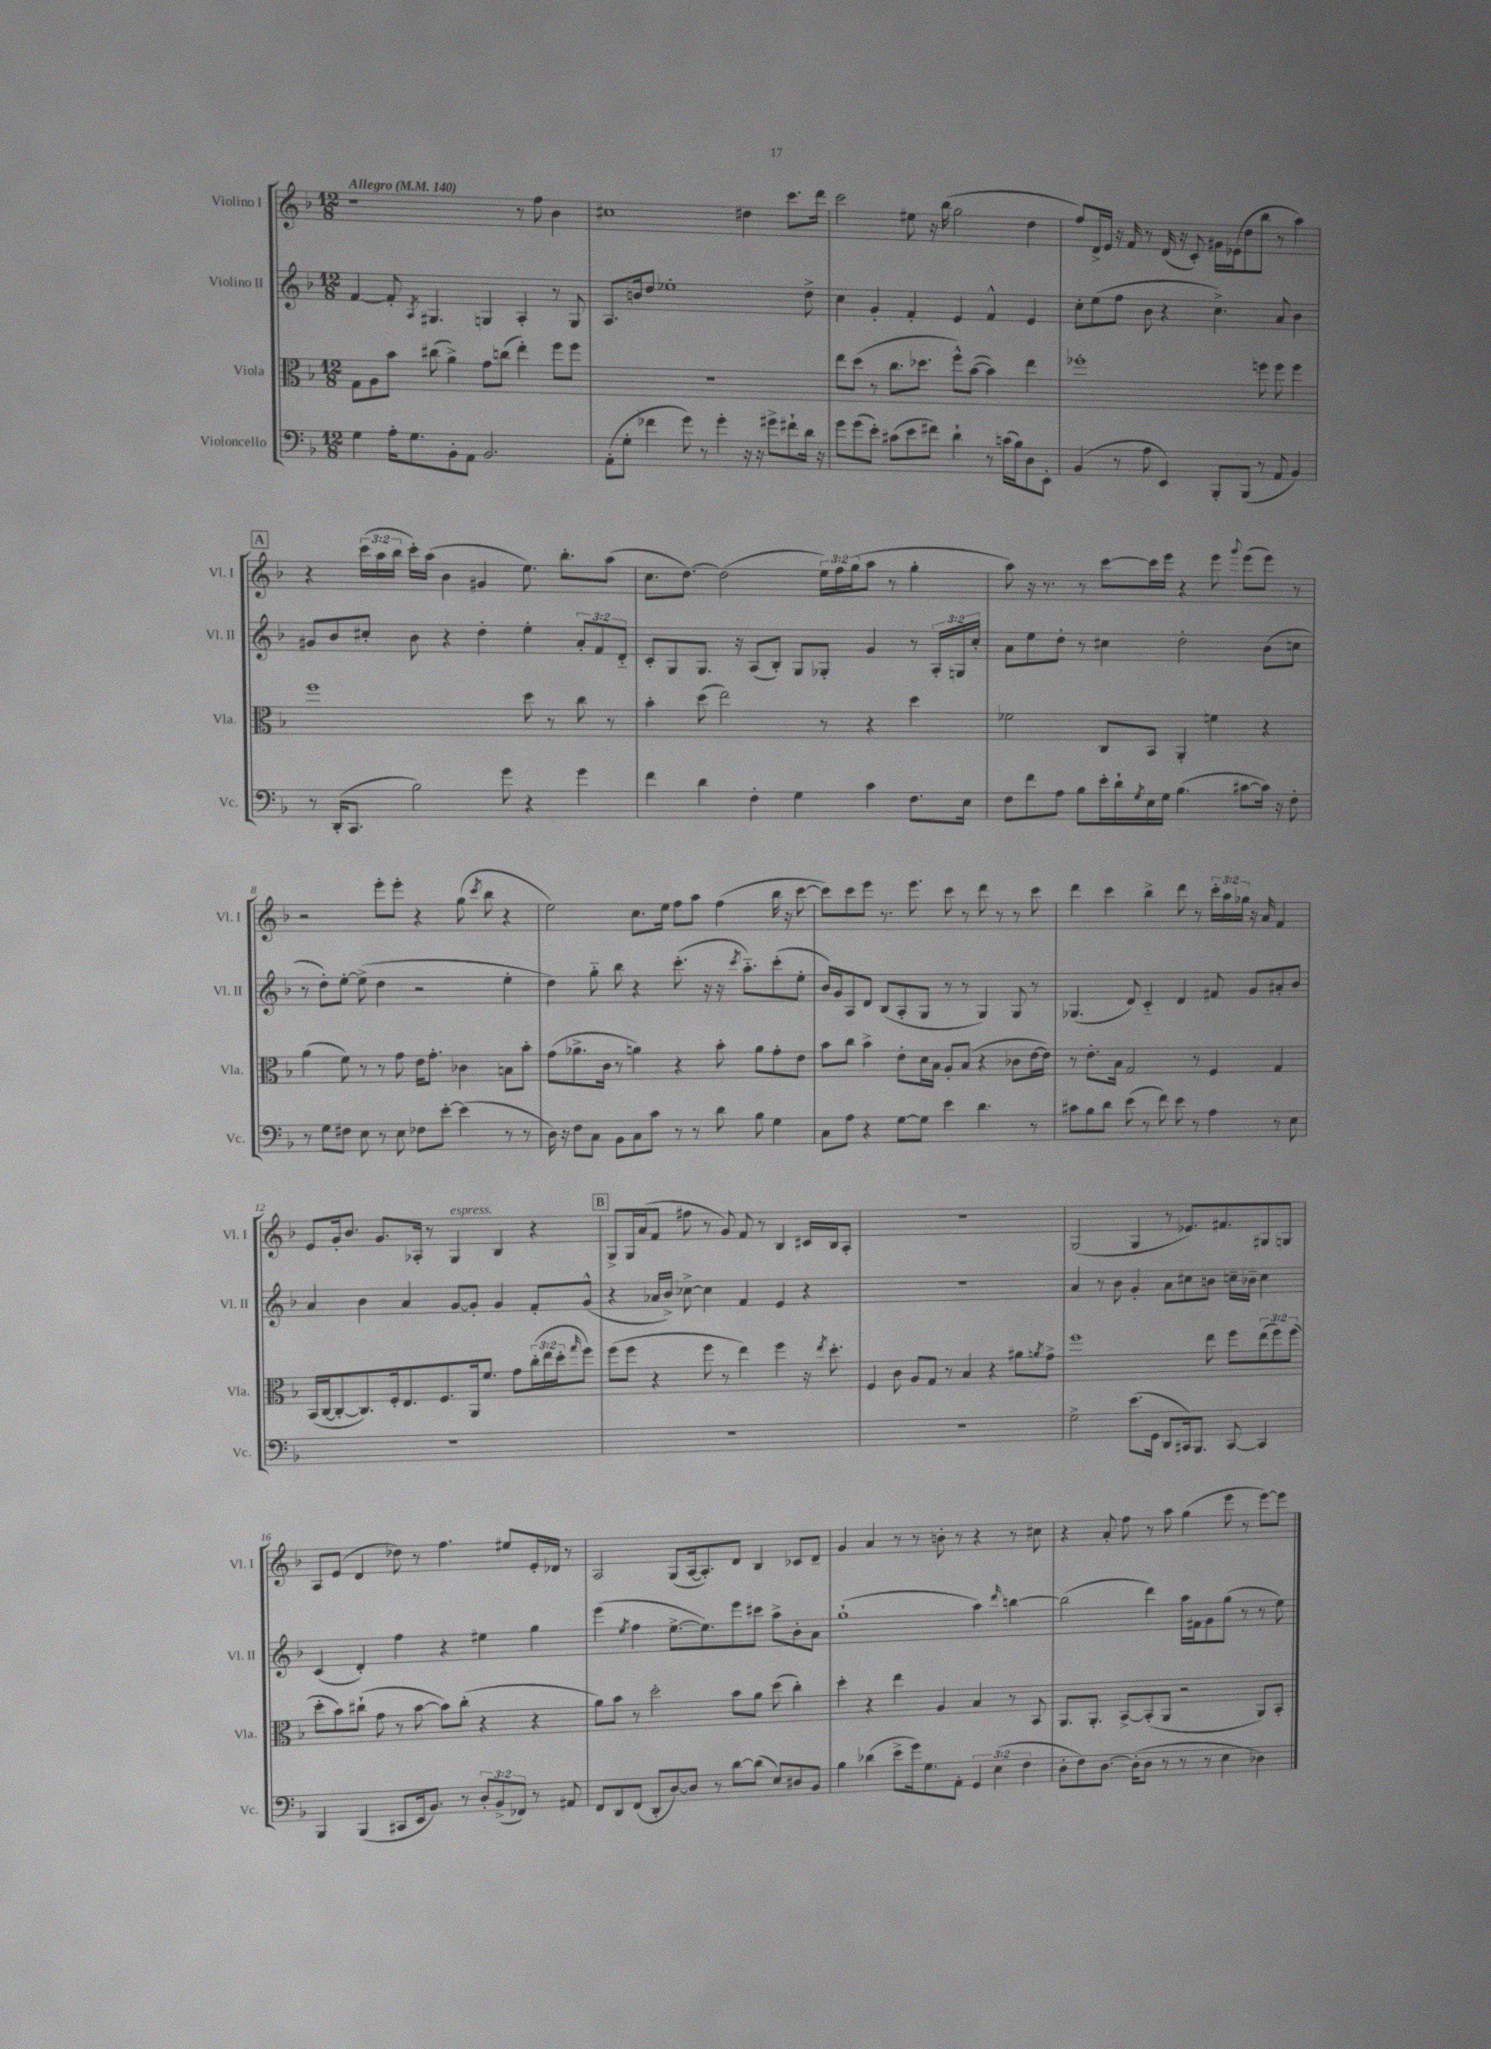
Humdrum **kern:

**kern	**kern	**kern	**kern
*part4	*part3	*part2	*part1
*staff4	*staff3	*staff2	*staff1
*I"Violoncello	*I"Viola	*I"Violino II	*I"Violino I
*I'Vc.	*I'Vla.	*I'Vl. II	*I'Vl. I
*clefF4	*clefC3	*clefG2	*clefG2
*k[b-]	*k[b-]	*k[b-]	*k[b-]
*M12/8	*M12/8	*M12/8	*M12/8
*MM140	*MM140	*MM140	*MM140
=1	=1	=1	=1
!	!	!	!LO:TX:a:B:t=Allegro
4G\	8G\L	[4f/	1r
.	8A\	.	.
16A'\KL	8b-\J	8f'/]	.
8.G\	.	.	.
.	.	8qA/	.
.	(8cc#X\	4.G#X/	.
8BB-'\	4a^\)	.	.
8AA\J	.	.	.
2.BB-/	8g\L	4Gn/	.
.	(8ccn\J	.	.
.	4ee'\)	4A'/	8r
.	.	.	8ff\
.	8ff\L	8r	4b-\
.	8ff\J	8G/	.
=2	=2	=2	=2
(8AA'\L	1.r	8.A/L	1cc#X
8G'\J	.	.	.
.	.	16bn/k	.
4f-X\	.	8dd/J	.
.	.	1ee-X'	.
8g\)	.	.	.
8r	.	.	.
4g'\	.	.	.
16r	.	.	4dd#X\
16r	.	.	.
8g#X^\L	.	.	.
8f#X`\	.	.	8.ccc\L
16d\Jk	.	8dd^\	.
16r	.	.	16ddd\Jk
=3	=3	=3	=3
8g\L	8ee\L	4cc\	2ccc\
(8g\	(8dd\J	.	.
8e'\J)	8r	4g'/	.
(8c#X\L	8.cc\L	.	.
8e\	.	4f'/	8ee#X\
.	8.dd-X\J	.	.
8f#X\J)	.	.	16r
.	.	.	(16bb-\
4d`\	8ff^^\L)	4e/	2gg\
.	([8b-\J	.	.
8r	4b-\])	4f^^/	.
(16cn\LL	.	.	.
16B-\J)	.	.	.
8D\	4ee\	4e/	4dd\
8EE'\J	.	.	.
=4	=4	=4	=4
(4BB-/	1ff-X'	8cc'\L	8ff/L)
.	.	(8ee\	16d^/L
.	.	.	16e/JJ
8r	.	8ff\J	16r
.	.	.	16f/
8A\	.	8b-\	8r
4EE/)	.	4r	(16d/
.	.	.	16r
.	.	.	8c'/)
8BBB-'/L	.	4.cc^\)	16g#X\LL
.	.	.	(16e-X\J
(8BBB-/J	.	.	8dd\
8r	8ffn\	.	8bb-\J
8AA/	8ff\	8a/	8r
4BB-/)	4ff\	4b-\	4aa\)
!!LO:LB:g=z
!!LO:REH:place=s1:t=A
=5	=5	=5	=5
8r	1ff	8g#X/L	4r
(16DD'/KL	.	8b-/	.
8.CC/J	.	.	.
.	.	8cc#X'/J	(24ccc\LL
.	.	.	24aa\
.	.	.	24bb-\JJ
2B-\)	.	8b-\	16ccc'\LL)
.	.	.	(16aa\JJ
.	.	4r	4b-\
.	.	4dd'\	4g#X/
8g\	.	.	.
4r	8dd\	4ee'\	8.ee\)
.	8r	.	.
.	.	.	8.bb-'\L
4g\	8cc\	12a'/L	.
.	.	12f/	.
.	8r	.	(8aa\J
.	.	12d/J	.
=6	=6	=6	=6
4f\	4b-'\	8c'/L	8.cc\L
.	.	8G/	.
.	.	.	[8.dd\J)
4d\	(8dd\	8.G/J	.
.	2ee\)	.	(2dd\]
.	.	16r	.
4F'\	.	(8A/L	.
.	.	8B-'/J)	.
4G\	.	8G/L	.
.	8r	8G-X'/J	24ee\LL)
.	.	.	24ff\
.	.	.	(24gg\J
4c\	4r	4g/	8aa\J
.	.	.	8r
8.F\L	4dd\	8r	4gg'\
.	.	24A'/LL	.
.	.	24Gn/	.
16E\Jk	.	.	.
.	.	24cc'/JJ	.
=7	=7	=7	=7
8F\L	2f-X\	8a\L	8aa\)
8f\	.	8ee\	16r
.	.	.	8.r
8A\J	.	8dd'\J	.
8B-\L	.	8r	8r
16e'\L	8C/L	4cc#X\	[8ccc\L
16d`\	.	.	.
8qG/	.	.	.
16E\	8BB-/J	.	16ccc\L]
16G\JJ	.	.	16eee\JJ
(4.B-\	4AA'/	2dd'\	4r
.	4fn\	.	8eee\
.	.	.	8qqggg/
[8c#X\L	.	.	(8eee\L
16c#\Jk])	4r	(8b-\L	8eee\J)
16r	.	.	.
8F'\	.	8ccn\J	8r
!!LO:LB:g=z
=8	=8	=8	=8
8r	(4a\	8r	2r
8G\L	.	8dd'\L)	.
8F#X\J	8f\)	[8ee'\J	.
8E\	8r	(8ee^\]	.
8r	8r	4dd\	8eee'\L
8E\	8g\	.	8eee'\J
8F-X\L	16e\KL	2r	4r
.	8.g'\J	.	.
[8e'\J	.	.	.
(4e\]	4c-X\	.	(8gg\
.	.	.	8qccc/
.	.	.	8bb-\
8r	8Bn\L	4ee'\	4r
8r	8b-'\J	.	.
=9	=9	=9	=9
16D\)	(8g\L	4dd\)	2ee\)
16r	.	.	.
8F\L	8.a-X^\	.	.
8C\J	.	8gg\	.
.	16c\Jk	.	.
8BB-\L	8r	8bb-\	.
8C\	4an\)	4r	8.cc\L
8c\J	.	.	.
.	.	.	16ee\Jk
8r	4r	(8.ccc'\	8ff\L
8r	.	.	8aa\J
.	.	16r	.
8d\	8b-'\	16r	(4ff\
.	.	8qccc/	.
.	.	8.aa\L)	.
8B-\	8a\L	.	.
4G\	8g'\	(8ccc'\	16bb-\
.	.	.	16r
.	8e\J	8ee'\J	[8ccc\
=10	=10	=10	=10
8C\L	8b-\L	16b-/LL)	8ccc\L])
.	.	16g/J	.
8A\J	8cc\J	8A/	8ccc\
4r	4b-^\	8d/J	8eee\J
.	.	(8B-/L	8.r
[8G\L	8e'\L	8A'/	.
.	.	.	8.eee\
8G\J]	16d\L	8G/J	.
.	16B-\JJ	.	.
4e\	8A'/L	8r	8ccc\
.	(8B-/J	8r	8r
4.d\	4r	4G/)	8ddd\
.	.	.	8r
.	8c-X\L	8G/	8r
8r	[16e\L	8r	8ccc\
.	16e\JJ])	.	.
=11	=11	=11	=11
8c#X\L	8r	(4.G-X/	4ddd\
8B-\	8.e'\L	.	.
8d\J	.	.	4ccc\
.	16B-\Jk	.	.
(8e\	2G/	8d/)	.
8r	.	4c/	4bb-^\
8f\)	.	.	.
8e\	.	4d/	8ddd\
8r	8r	.	8r
4A\	4F/	8f#X/	24ccc'\LL
.	.	.	24aa\
.	.	.	24gg-X\JJ
.	.	8g/L	16r
.	.	.	16a/
8r	4G/	8a#X'/	4f/
8E\	.	8b-/J	.
!!LO:LB:g=z
=12	=12	=12	=12
1.r	(16BB-/LL	4a/	8e/L
.	[16C/J	.	.
.	8C'/_	.	16g'/k
.	.	.	8.b-/J
.	8.C/])	4b-\	.
.	.	.	8.g/L
.	16F'/k	.	.
.	8.E/	4a/	.
.	.	.	16A-X'/Jk
.	.	.	8r
.	8.F/	.	.
!	!	!	!LO:TX:a:i:t=espress.
.	.	[8g/L	4G/
.	16AA/k	8g'/J]	.
.	8.f/J	.	.
.	.	4g/	4B-/
.	8g\L	.	.
.	(24cc'\L	8f'/L	4r
.	24ee\	.	.
.	24dd'\J	.	.
.	16qqgg/	.	.
.	8ff\J)	(8g^^/J	.
!!LO:REH:place=s1:t=B
=13	=13	=13	=13
1.r	(8ff\L	4r	8G^/L
.	8ff\J	.	16G/L
.	.	.	(16a/J
.	4r	16a-X/LL	8f/J
.	.	16b-^/JJ)	.
.	.	[8cc-X^\	8ff#X\
.	8ff\	4cc-\]	8r
.	8r	.	8g/)
.	4ee\)	4f/	8f/
.	.	.	8r
.	4ff\	4e/	4B-/
.	16r	4r	16c#X/LL
.	8qee/	.	.
.	8.dd'\	.	16B-/J
.	.	.	8A'/J
=14	=14	=14	=14
1.r	4F/	1.r	1.r
.	8c\	.	.
.	8A/L	.	.
.	8G/J	.	.
.	8r	.	.
.	4B-/	.	.
.	4r	.	.
.	8a#X\L	.	.
.	8qan/	.	.
.	8g^\J	.	.
=15	=15	=15	=15
2G^\	1ff	4a/	(2G/
.	.	8r	.
.	.	8b-\	.
(8.e\L	.	4g'/	4G/
16GG\Jk	.	.	.
8DD/L	.	8a\L	8r
16CC#X/k)	.	8cc#X\	8.e-X/L)
8.BBB-/J	.	.	.
.	8ee\	8bn\J	.
.	.	.	8.f#X/
[8CC#/	8ff\L	16ccn~\LL	.
.	.	16b-X~\JJ	.
4CC#/]	(12ee\	4cc\	8G#X/
.	12ff\)	.	.
.	.	.	8Gn/J
.	(12ff\J	.	.
!!LO:LB:g=z
=16	=16	=16	=16
4BBB-/	8dd'\L	(4c/	8A/L
.	8b-\)	.	(8e/J
(4BBB-/	(8cc#X`\J	4d'/)	4d/
.	8g\	.	.
8CC#X/L	8r	4ff\	8dd-X\)
16EE/k	[8b-\	.	8r
8.BB-/J)	.	.	.
.	8b-\L])	4r	4.ff\
8r	(8cc#'\J	.	.
12D'/L	4r	4ee#X\	.
(12BB-^/	.	.	.
.	.	.	8ee#X/L
12FF-X/J)	.	.	.
8r	4r	4gg\	16e'/L
.	.	.	16d-X/JJ
8AA#X/	.	.	8r
=17	=17	=17	=17
8FF/L	8a\L)	(4eee\	2A/
8DD/	8b-\J	.	.
.	.	8qee/	.
(8FF/J	8r	4ff\	.
8DD'/L	2dd'\	.	.
[8D/)	.	[8.ee^\L	(8G/L
8D/J]	.	.	[16A/k
.	.	8.ee\])	8.A'/])
8r	.	.	.
[8d\L	8b-\L	8eee\	8d/J
(8d\J]	8a\J	8ccc#X\J	4B-/
8E/L)	(8dd\	8aa^\L	.
8D#X/	4cc'\)	8b-'\	8c-X/L
8BB-/J	.	8a\J	8d~/J
=18	=18	=18	=18
4B-\	4dd'\	(1gg`	4g/
(4d-X\	4r	.	4a/
8e^\L	4ee\	.	8r
16g\k)	.	.	8r
8.G\	.	.	.
.	4A/	.	8bn'\
8AA'\J	.	.	8r
6GG/	4B-/	4aa\)	4r
(6E\	.	.	.
.	.	16qqddd/	.
.	8r	[4bbn\	8r
6F\	.	.	.
.	8BB-/	.	8cc#X\
=19	=19	=19	=19
8D'\L	8.AA/L	(2bb\]	4r
8F\)	.	.	.
.	8.AA'/J	.	.
[8.D\J	.	.	8a'/
.	[8BB-^/L	.	8ff\
(16D'\KL]	.	.	.
8D\J	(8BB-'/]	4ddd\)	8r
8r	8AA/J	.	8aa\
8r	2r	16aa\LL	(4gg\
.	.	16f#X\J	.
8r	.	8g\	.
4E\	.	(8gg\J	8eee\
.	.	8r	8r
4D-X\)	8AA/L)	8r	[8eee\L)
.	8BB-'/J	8ee\)	8eee\J]
==	==	==	==
*-	*-	*-	*-
